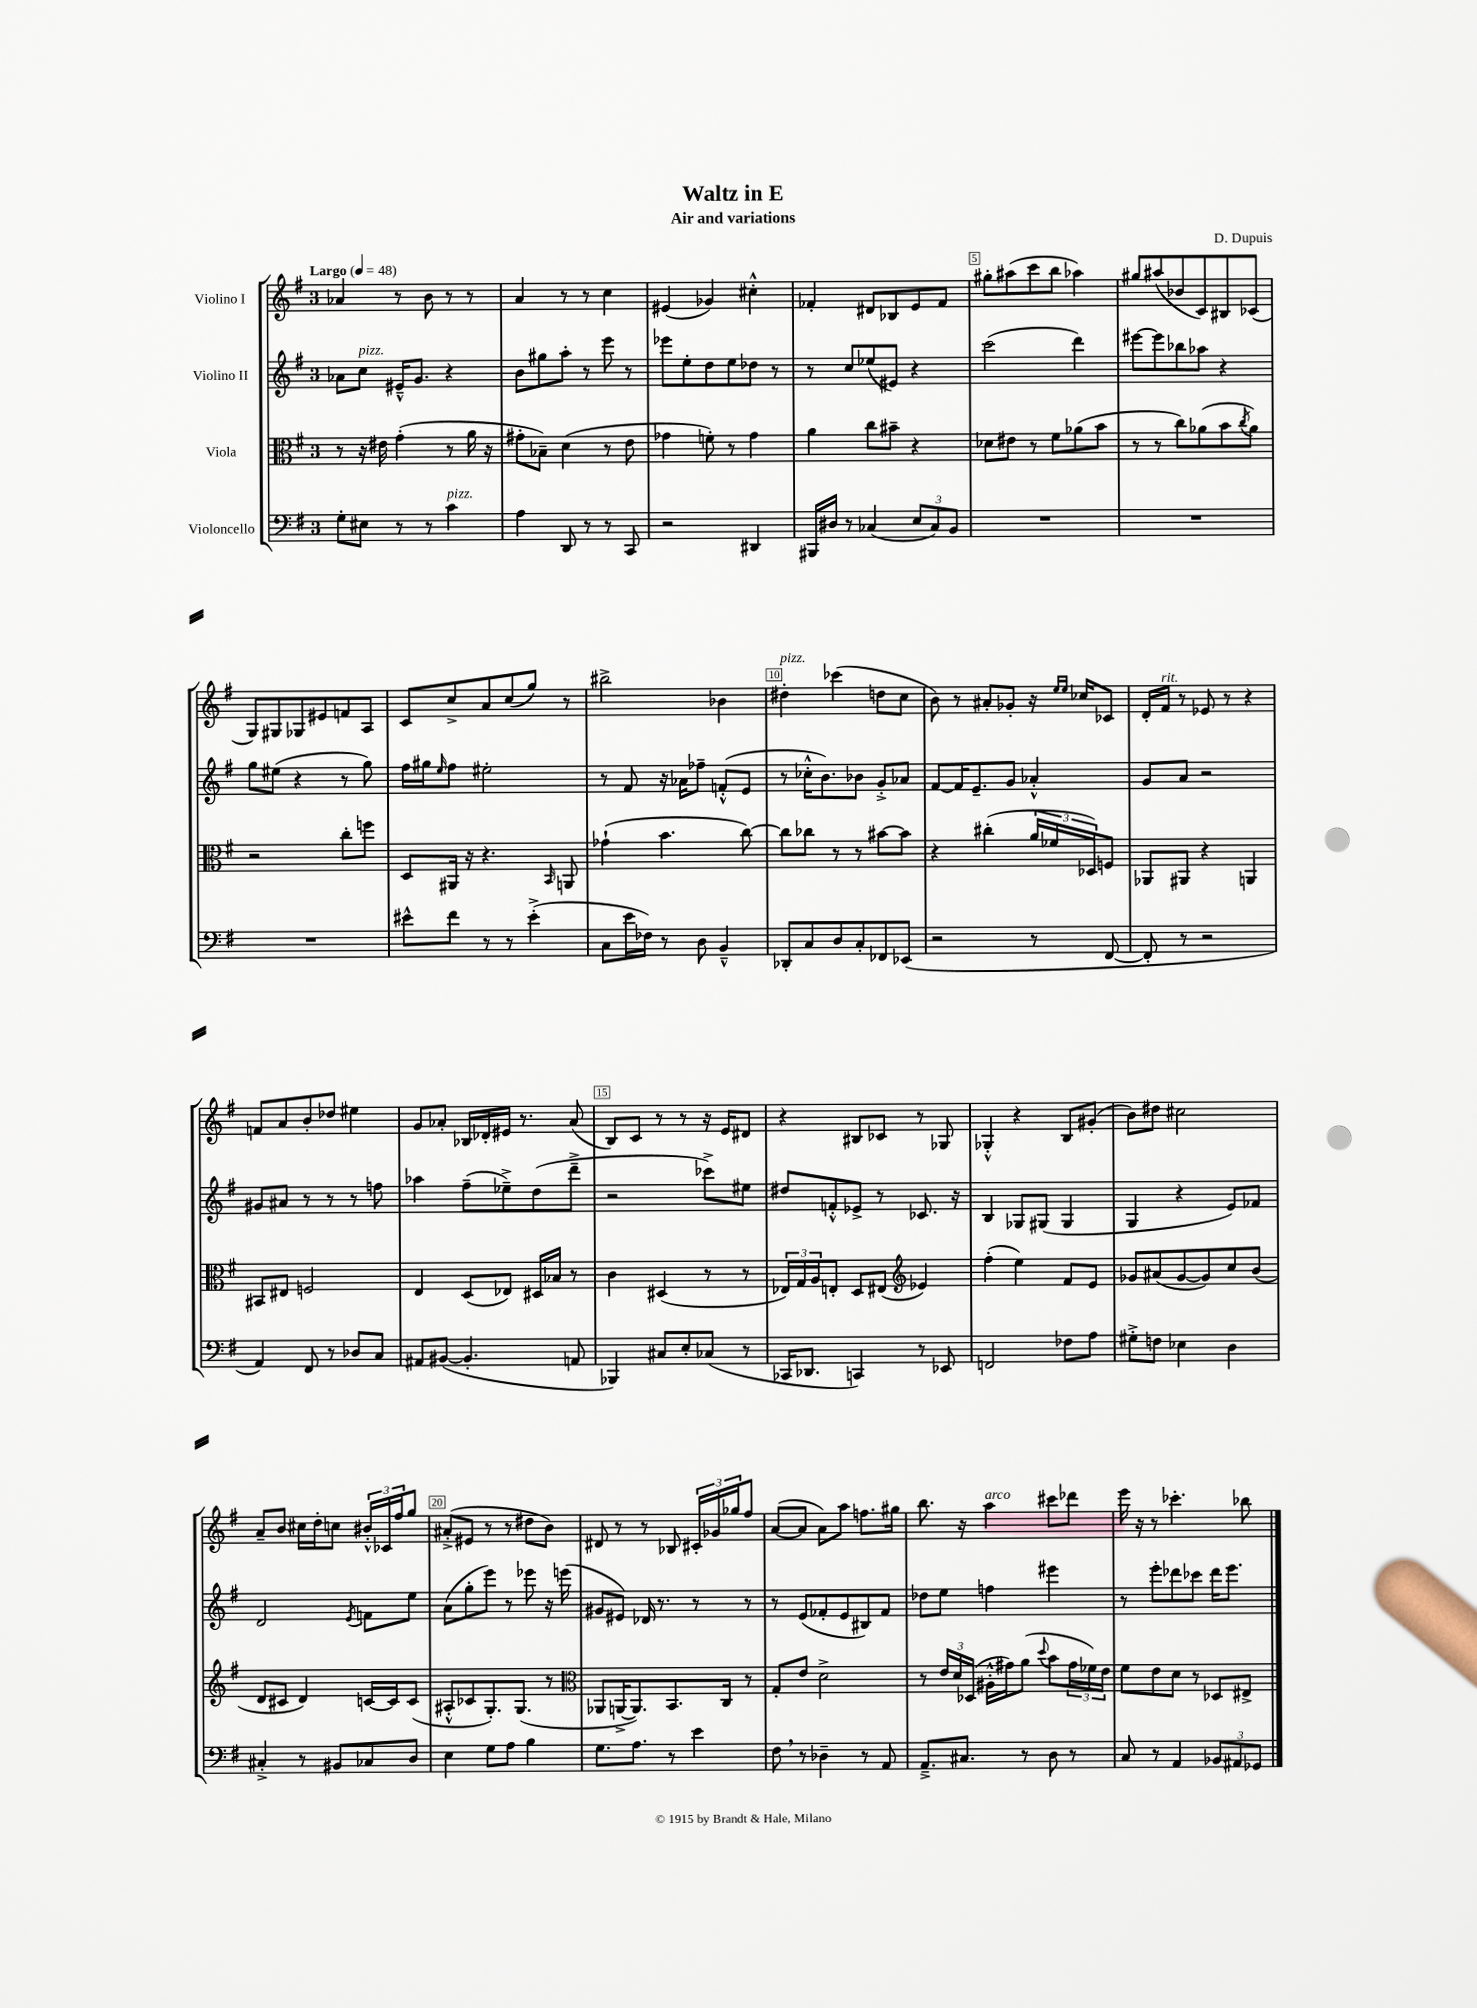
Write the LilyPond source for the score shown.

\header { title = "Waltz in E" composer = "D. Dupuis" subtitle = "Air and variations" }
<<
\new StaffGroup <<
\new Staff = "s0" \with { instrumentName = "Violino I" } {
    \clef treble \key g \major \once \override Staff.TimeSignature.style = #'single-digit \time 3/4 \tempo "Largo" 4 = 48
    aes'4 r8 b'8 r8 r8 |
    a'4 r8 r8 c''4 |
    eis'4( ges'4) cis''4-.-^ |
    fes'4-. dis'8 bes8 e'8 fes'8 |
    gis''8-. ais''8( c'''8 b''8 aes''4) |
    gis''8 ais''8( bes'8 c'8) bis8 ces'8( |
    g8) gis8 ges8 eis'8 f'8 a8 |
    c'8 c''8-> a'8 c''8( g''8) r8 |
    bis''2-> bes'4 |
    dis''4-.^\markup { \italic "pizz." } ces'''4( d''8 c''8 |
    b'8) r8 ais'8-. ges'8-. r16 \grace { e''16 e''16 } ces''16 ces'8 |
    d'16-. fis'16^\markup { \italic "rit." } r8 ees'8 r8 r4 |
    f'8 a'8 b'8-. des''8 eis''4 |
    g'8 aes'8-. bes16 des'16-. eis'16 r8. aes'8( |
    b8) c'8 r8 r8 r16 e'16 dis'8 |
    r4 bis8 ces'8 r8 ges8 |
    ges4-.-^ r4 b8 gis'8-.( |
    b'8) dis''8 cis''2 |
    a'8-- b'8 cis''16 d''16-. c''8 \tuplet 3/2 { bis'16-.-^ ces'16 fis''16 } g''8 |
    ais'8-.->( eis'8 r8 r8 dis''8 b'8) |
    dis'8 r8 r8 bes8 \tuplet 3/2 { cis'16-. ges'16 ges''16 } fis''8 |
    a'8~( a'8 a'8) a''8 f''8. gis''16 |
    b''8. r16 a''4^\markup { \italic "arco" } cis'''8 des'''8 |
    e'''16 r16 r8 ces'''4.-. bes''8 \bar "|." |
}
\new Staff = "s1" \with { instrumentName = "Violino II" } {
    \clef treble \key g \major \once \override Staff.TimeSignature.style = #'single-digit \time 3/4
    aes'8 c''8^\markup { \italic "pizz." } eis'16---^ g'8. r4 |
    b'8 gis''8 a''8-. r8 e'''8 r8 |
    ees'''8 e''8-. d''8 e''8 des''8 r8 |
    r8 c''8 ees''8( eis'8) r4 |
    c'''2( d'''4) |
    eis'''8~ eis'''8 bes''8 aes''8 r4 |
    g''8 eis''8( r4 r8 g''8) |
    fis''16 gis''16 \grace { e''16 } fis''8 eis''2-. |
    r8 fis'8 r16 aes'16 fes''8-- f'8-.-^( e'8 |
    r8 ces''16-.-^ b'8.) bes'8 g'8-.-> aes'8 |
    fis'8~ fis'16 e'8.-- g'8 aes'4-.-^ |
    g'8 a'8 r2 |
    gis'8 ais'8 r8 r8 r8 f''8 |
    aes''4 fis''8--( ees''8--->) d''8( d'''8---> |
    r2 ces'''8->) eis''8 |
    dis''8 f'8-.-^ ees'8-> r8 ces'8. r16 |
    b4 ges8 gis8( gis4 |
    g4 r4 e'8) fes'8 |
    d'2 \acciaccatura { e'8 } f'8 e''8 |
    a'8( g''8-. e'''8) r8 ees'''8 r16 e'''16( |
    gis'8 eis'8) des'16 r8. r8 r8 |
    r8 e'8( fes'8-. e'8 bis8) fes'8 |
    des''8 e''8 f''4 eis'''4 |
    r8 e'''8-. des'''8 ces'''8 des'''16 e'''8. \bar "|." |
}
\new Staff = "s2" \with { instrumentName = "Viola" } {
    \clef alto \key g \major \once \override Staff.TimeSignature.style = #'single-digit \time 3/4
    r8 r16 eis'16 g'4-.( r8 a'16 r16 |
    gis'8-. bes8--) d'4( r8 e'8 |
    ges'4 f'8-.) r8 ges'4 |
    a'4 c''8 bis'8-- r4 |
    des'8 eis'8 r8 fis'8 aes'8( b'8 |
    r8 r8 c''8) aes'8( b'8 \acciaccatura { c''8 } aes'8) |
    r2 c''8-. f''8 |
    d8 ais,16 r16 r4. \grace { b,16 } a,8 |
    ges'4-!( b'4. c''8~) |
    c''8 ces''8 r8 r8 bis'8~ bis'8 |
    r4 cis''4-.( \tuplet 3/2 { a'16 fes'16 des16) } f8 |
    aes,8 ais,8 r4 a,4 |
    bis,8 eis8 f2 |
    e4 d8( ees8) dis16 bes16 r8 |
    c'4 dis4( r8 r8 |
    \tuplet 3/2 { ees16) g16 a16 } e8-. d8 eis8( \clef treble ees'4) |
    fis''4-.( e''4) fis'8 e'8 |
    ges'8 ais'8( ges'8~ ges'8) c''8 b'8( |
    d'8 cis'8 d'4) c'16~ c'16 c'8( |
    ais8-.-^ ces'8 g8.-.) g8.( r8 |
    \clef alto aes,8 a,16~-> a,8.) b,8. c16 r8 |
    g8-. e'8 d'2-> |
    r8 \tuplet 3/2 { e'16 d'16 des16( } ais16-.-^ gis'16) a'8( \appoggiatura { d''8 } b'8 \tuplet 3/2 { gis'16 fes'16) e'16 } |
    fis'8 e'8 d'8 r8 des8 eis8-> \bar "|." |
}
\new Staff = "s3" \with { instrumentName = "Violoncello" } {
    \clef bass \key g \major \once \override Staff.TimeSignature.style = #'single-digit \time 3/4
    g8-. eis8 r8 r8 c'4^\markup { \italic "pizz." } |
    a4 d,8 r8 r8 c,8 |
    r2 dis,4 |
    bis,,16 dis16 r8 ces4( \tuplet 3/2 { e8 ces8) b,8 } |
    R2. |
    R2. |
    R2. |
    eis'8-^ fis'8 r8 r8 eis'4-.->( |
    c8 e'16 fes16) r8 d8 b,4---^ |
    des,8-. c8 d8 c8-. fes,8 ees,8( |
    r2 r8 fis,8~ |
    fis,8-. r8 r2 |
    a,4) fis,8 r8 des8 c8 |
    ais,8 bis,8~( bis,4.-. a,8 |
    bes,,4) cis8 e8-. ces8( r8 |
    ces,16 des,8. c,4) r8 ees,8 |
    f,2 fes8 a8 |
    gis8-.-> f8 ees4 d4 |
    cis4-.-> r8 bis,8 ces8 d8 |
    e4 g8 a8 b4 |
    g8. a8. r8 e'4 |
    fis8 \breathe r8 des4-- r8 a,8 |
    a,8.---> cis8. r8 d8 r8 |
    c8 r8 a,4 \tuplet 3/2 { bes,8 ais,8 ges,8 } \bar "|." |
}
>>
>>
\layout { \context { \Score \override BarNumber.break-visibility = ##(#f #t #t) barNumberVisibility = #(every-nth-bar-number-visible 5) \override BarNumber.stencil = #(make-stencil-boxer 0.1 0.3 ly:text-interface::print) } }
